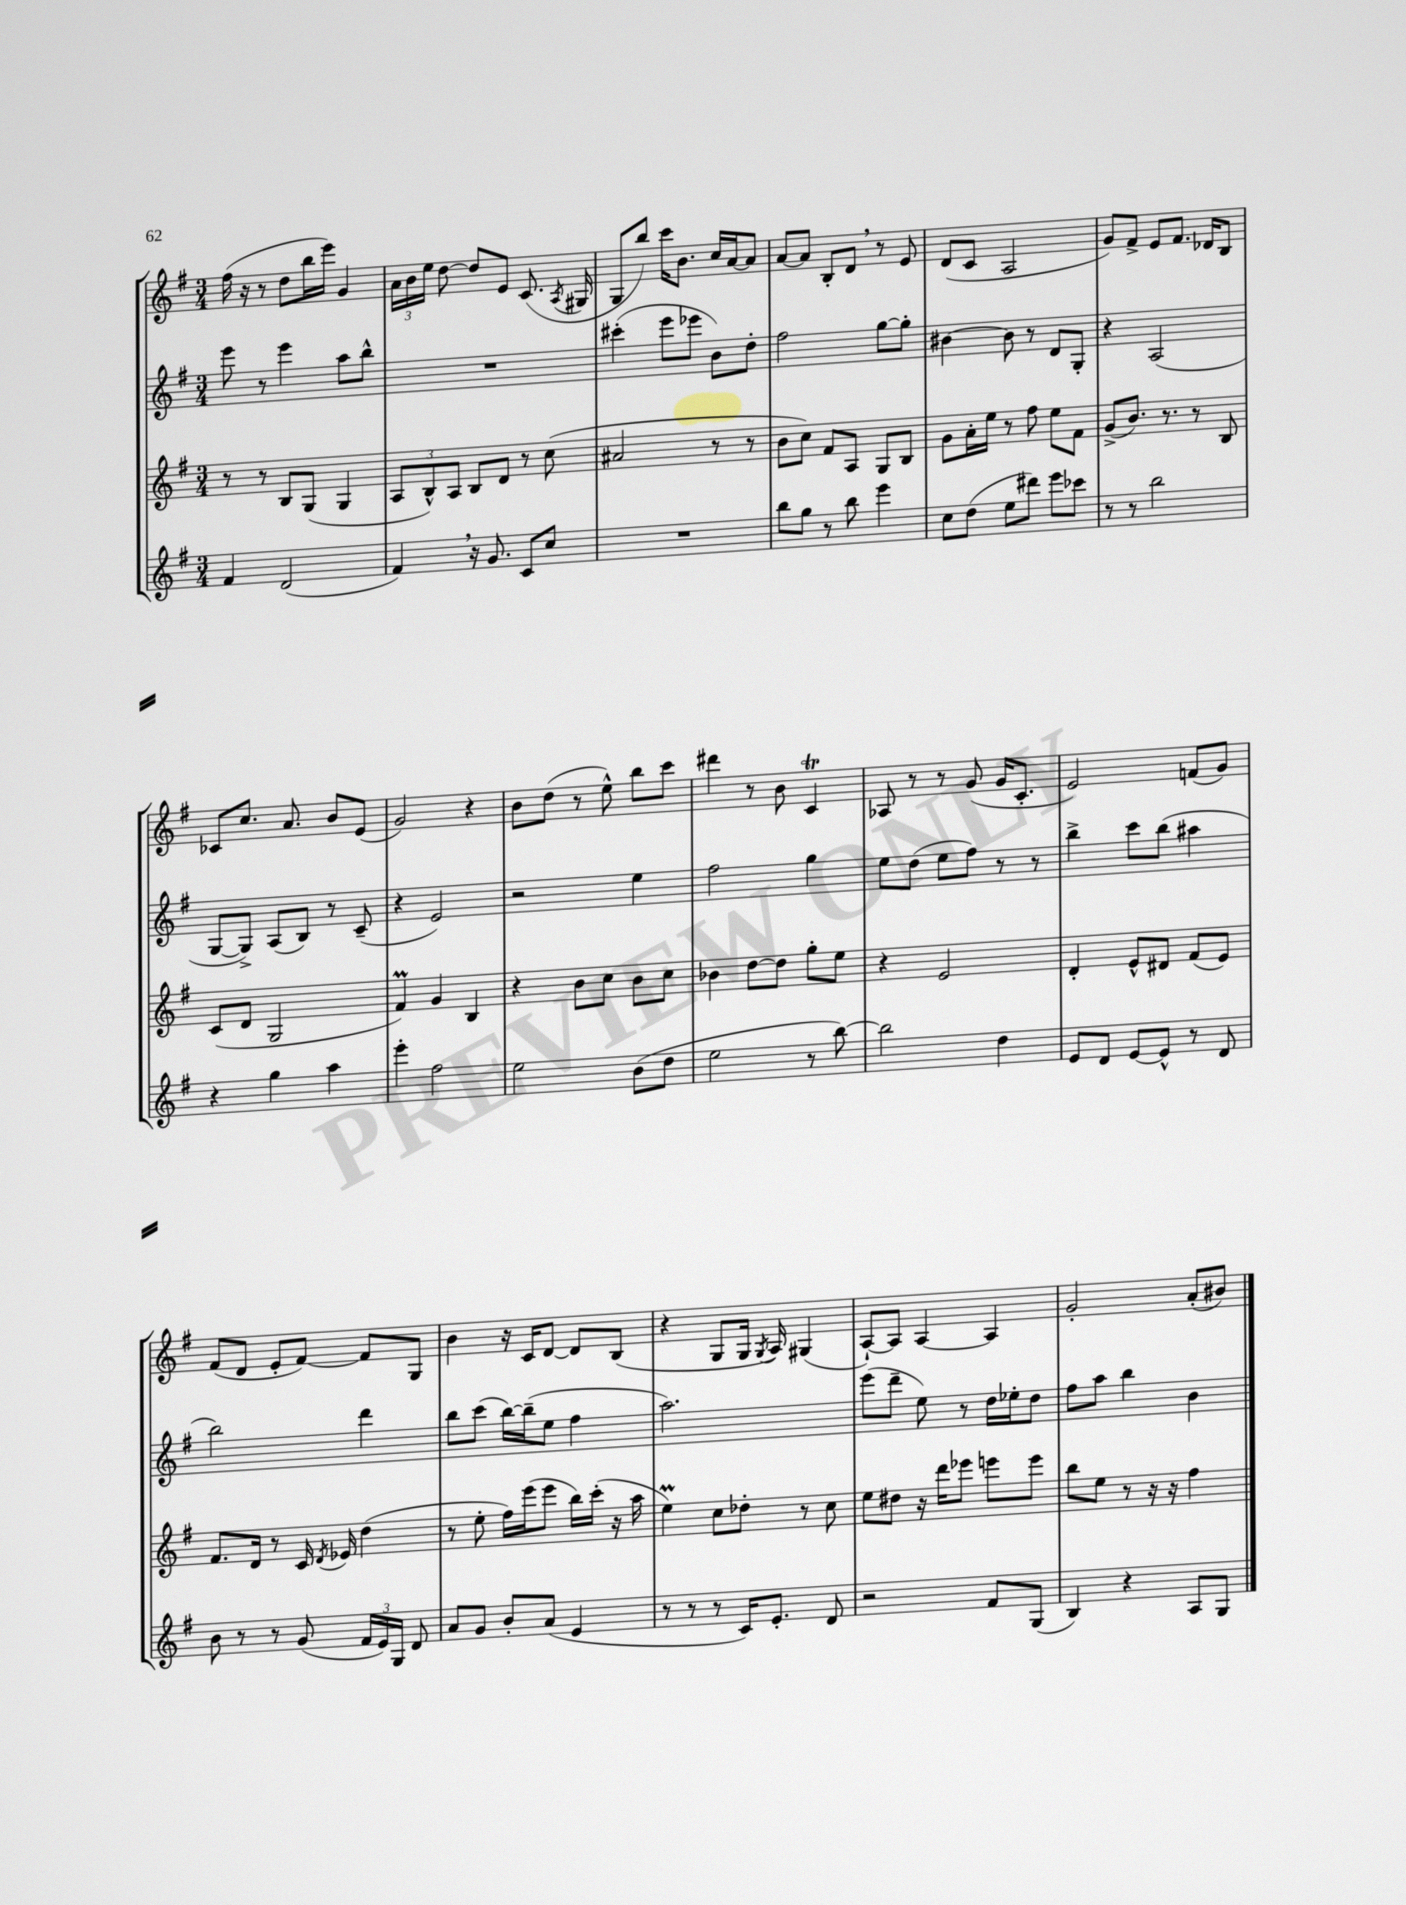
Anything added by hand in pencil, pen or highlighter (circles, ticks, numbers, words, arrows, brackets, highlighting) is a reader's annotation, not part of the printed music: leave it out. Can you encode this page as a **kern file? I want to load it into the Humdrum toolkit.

**kern	**kern	**kern	**kern
*staff4	*staff3	*staff2	*staff1
*clefG2	*clefG2	*clefG2	*clefG2
*k[f#]	*k[f#]	*k[f#]	*k[f#]
*M3/4	*M3/4	*M3/4	*M3/4
4f#	8r	8eee	(16ff#
.	.	.	16r
.	8r	8r	8r
(2d	8B	4eee	8dd
.	(8G	.	16bb
.	.	.	16eee)
.	4G	8aa	4g
.	.	8bb^^	.
=	=	=	=
4f#)	12A	2.r	24a
.	.	.	24b
.	12B^^)	.	24ee
.	.	.	[8dd
.	12A	.	.
16r	8B	.	8dd]
8.g	.	.	.
.	8d	.	8e
8c	8r	.	(8.c
8cc	(8cc	.	.
.	.	.	8qA
.	.	.	16G#
=	=	=	=
2.r	2a#	(4ccc#'	8G
.	.	.	8bb)
.	.	8eee	16ccc
.	.	.	8.b
.	.	8eee-	.
.	8r	8b)	16cc
.	.	.	[16a
.	8r	8dd'	8a]
=	=	=	=
8bb	8b	2ff#	[8a
8gg	8cc)	.	8a]
8r	8f#	.	8B'
8bb	8A	.	8d
4eee	8G	[8gg	8r
.	8B	8gg']	8e
=	=	=	=
8cc	8g	[4b#	(8d
(8dd	16a'	.	8c
.	16ee	.	.
8ee	8r	8b#]	2A
8ddd#)	8ff#	8r	.
8eee	8ee	8d	.
8ccc-	8f#	8G'	.
=	=	=	=
8r	(8g^	4r	8g)
8r	8.b)	.	8f#^
2bb	.	(2A	8e
.	8.r	.	.
.	.	.	8.f#
.	8r	.	.
.	.	.	16d-
.	8B	.	8B
=	=	=	=
4r	(8c	[8G	8c-
.	8d	8G^])	8.cc
4gg	2G	(8A	.
.	.	.	8.a
.	.	8B)	.
4aa	.	8r	8b
.	.	(8c~	(8e
=	=	=	=
4eee'	4f#)	4r	2g)
2ff#	4g	2e)	.
.	4B	.	4r
=	=	=	=
2ee	4r	2r	8b
.	.	.	(8dd
.	8b	.	8r
.	8cc	.	8ee^^)
(8b	8b	4ee	8bb
8dd	8cc	.	8ccc
=	=	=	=
2ee	4b-	2ff#	4ddd#
.	[8dd	.	8r
.	8dd]	.	8b
8r	8gg'	4gg	4c
[8bb)	8ee	.	.
=	=	=	=
2bb]	4r	8ee	8A-
.	.	(8dd	8r
.	2e	8ee	8r
.	.	8ff#)	(8g
4dd	.	8r	16g
.	.	.	8.c'
.	.	8r	.
=	=	=	=
8e	4d'	4bb^	2e)
8d	.	.	.
[8e	8e^^	8ccc	.
8e^^]	8d#	(8bb	.
8r	(8f#	4aa#	(8f
8d	8e)	.	8g)
=	=	=	=
8b	8.f#	2bb)	(8f#
8r	.	.	8d
.	16d	.	.
8r	8r	.	8e'
(8g	16c	.	[8f#)
.	8qd	.	.
.	16e-	.	.
24f#	(4dd	4ddd	8f#]
24e)	.	.	.
24G	.	.	.
8d	.	.	8G
=	=	=	=
8a	8r	8bb	4b
8g	8ee'	(8ccc	.
8b'	16ff#)	[16bb)	16r
.	(16eee	(16bb~]	16c
(8a	8eee	8ee	[8d
4e	16bb)	4ff#	8d]
.	(16ccc'	.	.
.	16r	.	(8B
.	16aa	.	.
=	=	=	=
8r	4ee)	2.aa)	4r
8r	.	.	.
8r	8cc	.	8G
16c)	8dd-'	.	16G
.	.	.	8qG
8.e'	.	.	16A)
.	8r	.	(4G#
8d	8cc	.	.
=	=	=	=
2r	8ee	(8eee	[8A`)
.	8dd#	8ddd~	8A]
.	16r	8ee)	[4A
.	16ddd	.	.
.	8eee-	8r	.
8f#	8eee	16dd	4A]
.	.	16ee-'	.
(8G	8eee	8dd	.
=	=	=	=
4B)	8bb	8ff#	2g'
.	8ee	8aa	.
4r	8r	4bb	.
.	16r	.	.
.	16r	.	.
8A	4ff#	4b	(8a'
8G	.	.	8b#)
==	==	==	==
*-	*-	*-	*-
